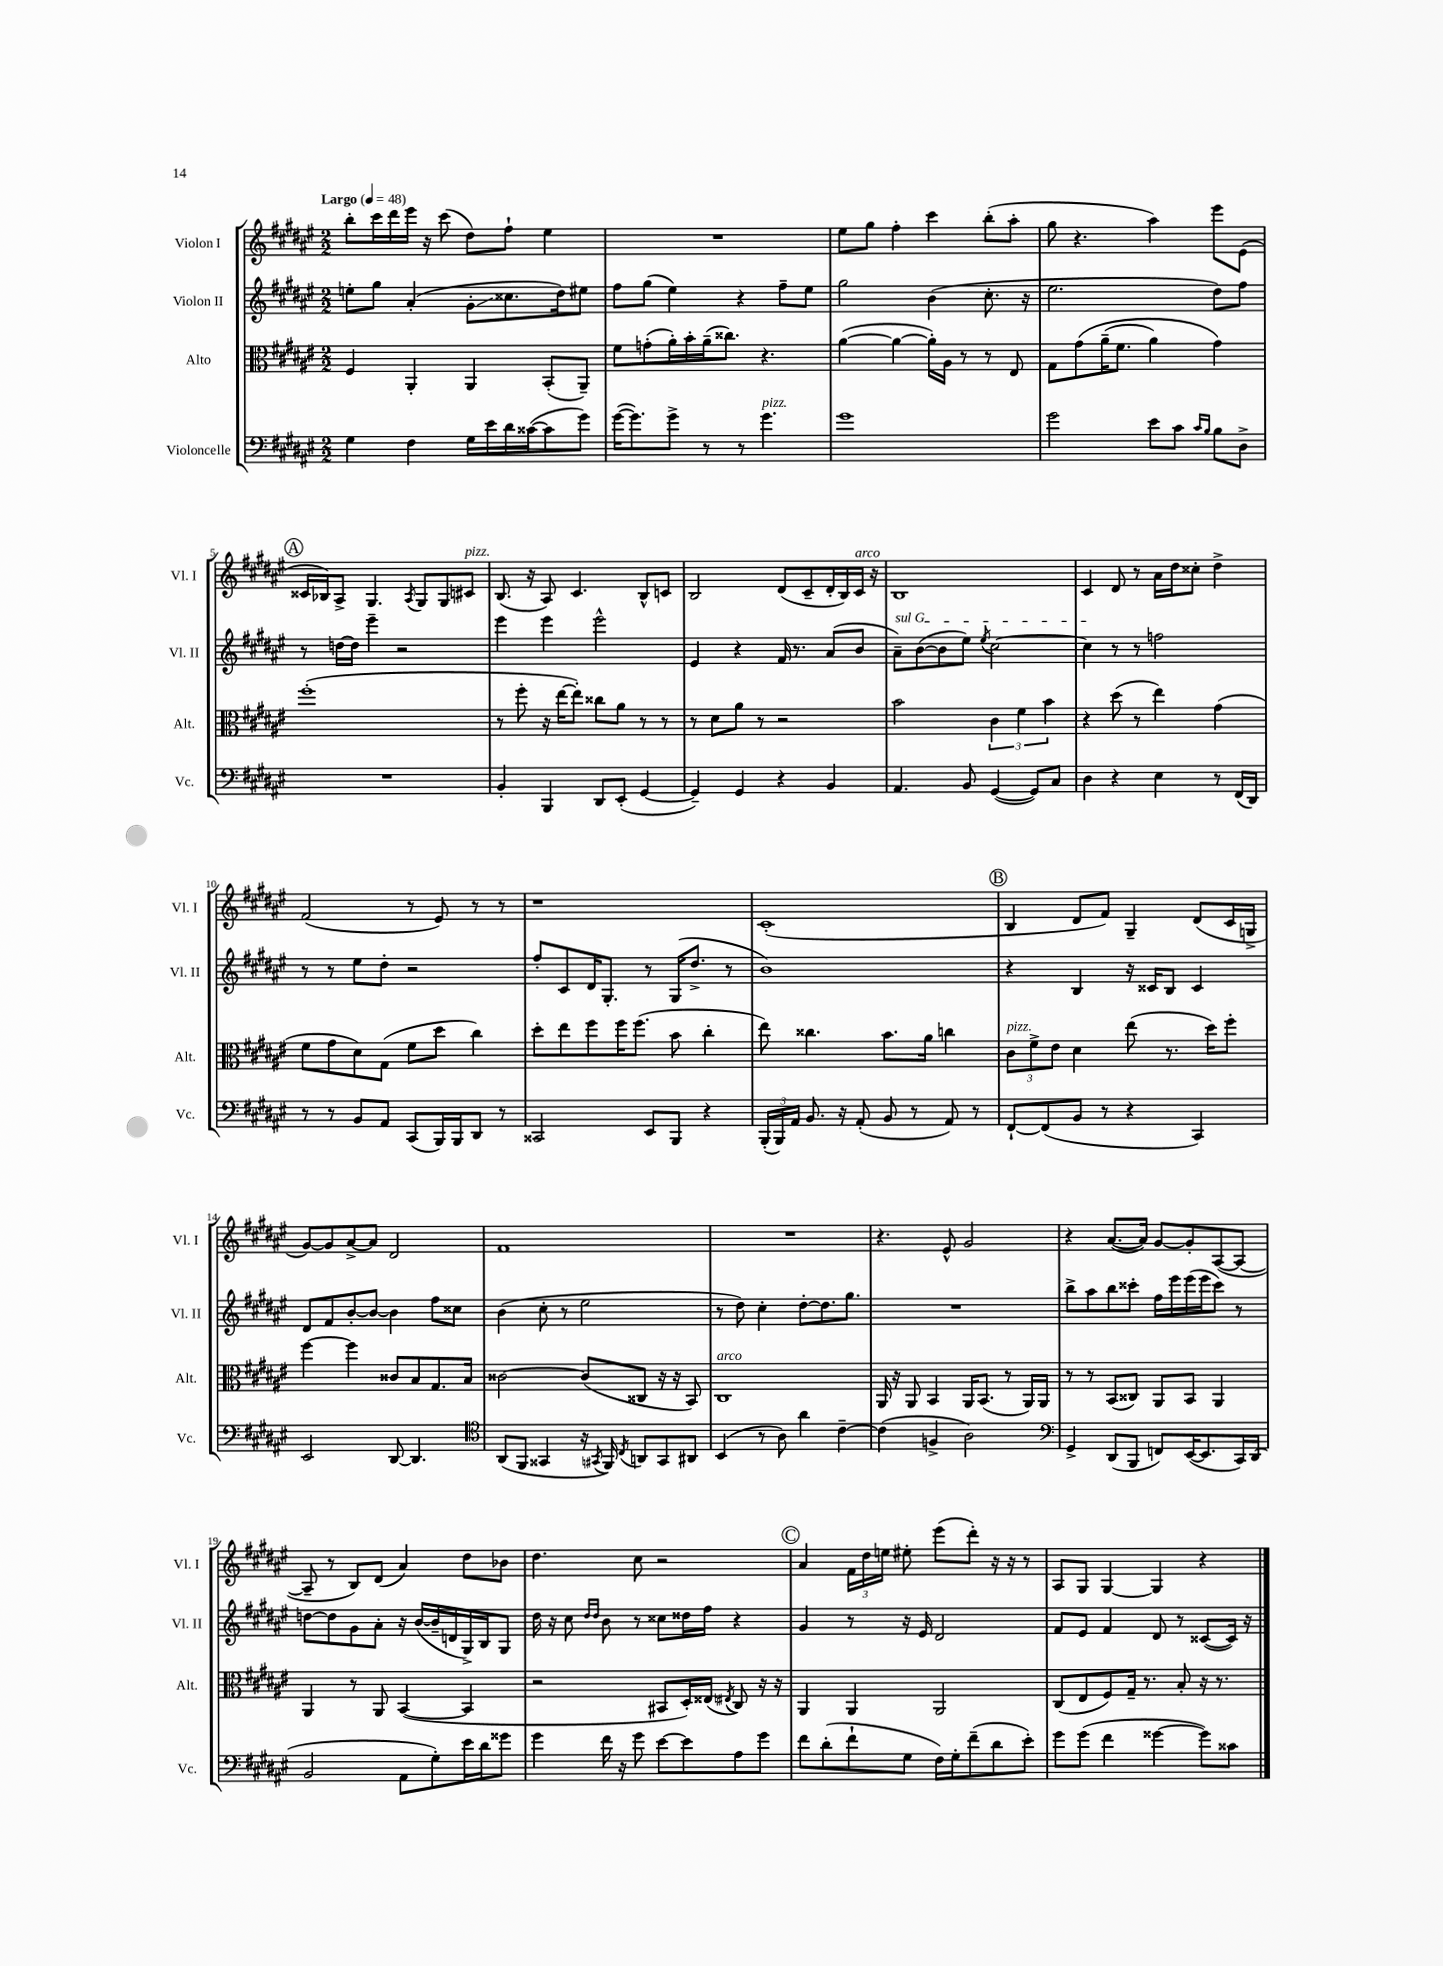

**kern	**kern	**kern	**kern
*staff4	*staff3	*staff2	*staff1
*clefF4	*clefC3	*clefG2	*clefG2
*k[f#c#g#d#a#e#]	*k[f#c#g#d#a#e#]	*k[f#c#g#d#a#e#]	*k[f#c#g#d#a#e#]
*M2/2	*M2/2	*M2/2	*M2/2
*MM48	*MM48	*MM48	*MM48
4G#	4F#	8ee'	8bb'
.	.	8gg#	16ccc#
.	.	.	16ddd#
4F#	4AA#'	(4a#'	16eee#
.	.	.	16r
.	.	.	(8ccc#
16G#	4AA#	8g#'	8dd#)
16e#	.	.	.
16d#	.	8.cc##	8ff#`
([16c##	.	.	.
8c##]	(8BB'	.	4ee#
.	.	16dd#)	.
8g#)	8AA#~)	8ee#	.
=	=	=	=
([16g#	8f#	8ff#	1r
8.g#])	.	.	.
.	(8g'	(8gg#	.
8g#^	16a#')	4ee#)	.
.	16b'	.	.
8r	(16a#~	.	.
.	8.cc##)	.	.
8r	.	4r	.
4.g#	4.r	.	.
.	.	8ff#~	.
.	.	8ee#	.
=	=	=	=
1g#	([4a#	2gg#	8ee#
.	.	.	8gg#
.	4a#_	.	4ff#'
.	16a#'])	(4b	4ccc#
.	16A#	.	.
.	8r	.	.
.	8r	8.cc#'	(8bb'
.	8E#	.	8aa#'
.	.	16r	.
=	=	=	=
2g#	8G#	2.ee#	8gg#
.	&(8g#	.	4.r
.	(16a#~	.	.
.	8.f#	.	.
8e#	4a#)	.	4aa#)
8c#	.	.	.
16qqc#	.	.	.
16qqB	.	.	.
8B	4g#&)	8dd#)	8eee#
8D#^	.	8ff#	(8e#
=	=	=	=
1r	(1ff#'	8r	16c##
.	.	.	16B-)
.	.	[16dd	8A#^
.	.	16dd]	.
.	.	4eee#~	4.G#
.	.	2r	.
.	.	.	8qA#
.	.	.	8G#
.	.	.	8G#
.	.	.	8c#
=	=	=	=
4BB'	8r	4eee#	(8.B
.	8ff#'	.	.
.	.	.	16r
4BBB	16r	4eee#	8A#)
.	[16ee#	.	.
.	8ee#'])	.	4.c#
8DD#	8cc##	2eee#^^	.
(8EE#'	8a#	.	.
[4GG#	8r	.	8B^^
.	8r	.	8c
=	=	=	=
4GG#~])	8r	4e#	2B
.	8d#	.	.
4GG#	8a#	4r	.
.	8r	.	.
4r	2r	16f#	(8d#
.	.	8.r	.
.	.	.	8c#~
4BB	.	(8a#	16d#'
.	.	.	16B)
.	.	8b	16c#
.	.	.	16r
=	=	=	=
4.AA#	2b	8a#~)	1B
.	.	([8b	.
.	.	8b]	.
8BB	.	8ee#)	.
.	.	8qee#	.
([4GG#	6c#	[2cc#	.
.	6f#	.	.
8GG#])	.	.	.
.	6b	.	.
8C#	.	.	.
=	=	=	=
4D#	4r	4cc#]	4c#
4r	(8dd#	8r	8d#
.	8r	8r	8r
4E#	4ee#)	2ff	16a#
.	.	.	16dd#
.	.	.	8cc##'
8r	(4g#	.	4dd#^
(16FF#	.	.	.
16DD#)	.	.	.
=	=	=	=
8r	8f#	8r	(2f#
8r	8g#	8r	.
8BB	8d#)	8ee#	.
8AA#	(8G#	8dd#'	.
(8CC#	8f#	2r	8r
16BBB)	8dd#	.	8e#)
16BBB	.	.	.
8DD#	4cc#)	.	8r
8r	.	.	8r
=	=	=	=
2CC##	8dd#'	8ff#'	1r
.	8ee#	8c#	.
.	8ff#	16d#	.
.	.	8.G#'	.
.	16ff#	.	.
.	(8.ff#	.	.
8EE#	.	8r	.
8BBB	8b	(16G#	.
.	.	8.dd#^	.
4r	4cc#'	.	.
.	.	8r	.
=	=	=	=
(24BBB'	8ee#)	1b)	(1c#'
24BBB)	.	.	.
24AA#	.	.	.
8.BB	4.cc##	.	.
16r	.	.	.
(8AA#'	.	.	.
8BB	8.b	.	.
8r	.	.	.
.	16a#	.	.
8AA#)	4cc	.	.
8r	.	.	.
=	=	=	=
[8FF#`	12c#	4r	4B
.	12f#^	.	.
(8FF#]	.	.	.
.	12e#	.	.
8BB	4d#	4B	8d#
8r	.	.	8f#)
4r	(8ee#	16r	4G#~
.	.	16c##	.
.	8.r	8B	.
4CC#)	.	4c##	(8d#
.	16dd#)	.	.
.	8ff#'	.	16c#
.	.	.	16G^
=	=	=	=
2EE#	[4ff#	8d#	[8g#)
.	.	8f#	8g#]
.	4ff#]	[8b'	[8a#^
.	.	8b_	8a#]
[8DD#	8c##	4b]	2d#
4.DD#]	8B	.	.
.	8.G#	8ff#	.
.	.	8cc##	.
.	16B	.	.
=	=	=	=
*clefC4	*	*	*
(8AA#	[2c##	(4b	1f#
8FF#	.	.	.
4GG##	.	8cc#'	.
.	.	8r	.
16r	(8c##]	2ee#	.
8qGG#	.	.	.
16FF#)	.	.	.
8qC#	.	.	.
8AA	8C##	.	.
8GG#	16r	.	.
.	16r	.	.
8AA#	8BB)	.	.
=	=	=	=
(4BB	1C#	8r	1r
.	.	8dd#)	.
8r	.	4cc#'	.
8A#)	.	.	.
4a#	.	[8dd#'	.
.	.	8.dd#]	.
[4c#~	.	.	.
.	.	8.gg#	.
=	=	=	=
(4c#]	16AA#	1r	4.r
.	16r	.	.
.	8AA#	.	.
4F^	4BB	.	.
.	.	.	8e#^^
2A#)	16AA#	.	2g#
.	(8.BB	.	.
.	8r	.	.
.	16AA#)	.	.
.	16AA#	.	.
=	=	=	=
*clefF4	*	*	*
4GG#^	8r	8bb^	4r
.	8r	8aa#	.
(8DD#	(8BB	8bb	([8.a#
8BBB	8C##)	8ccc##'	.
.	.	.	16a#])
8FF)	8AA#	16ff#	[8g#
.	.	16eee#	.
([16EE#	8BB	(16eee#	8g#']
8.EE#]	.	16eee#	.
.	4AA#	8ccc##)	([8A#
16CC#)	.	8r	8A#_
(16DD#	.	.	.
=	=	=	=
2BB	4AA#	[8dd	8A#~]
.	.	8dd]	8r
.	8r	8g#	8B)
.	8AA#	8a#'	(8d#
8AA#	([4BB	16r	4a#)
.	.	([16b	.
8G#')	.	16b~]	.
.	.	16d	.
16e#	4BB]	16G#^)	8dd#
16d#	.	16B	.
8g##	.	8G#	8b-
=	=	=	=
4g#	2r	16dd#	4.dd#
.	.	16r	.
.	.	8cc#	.
.	.	16qqdd#	.
.	.	16qqdd#	.
16f#	.	8b	.
16r	.	.	.
8g#	.	8r	8cc#
[8e#	8BB#	8cc##	2r
8e#]	16D#')	16dd##	.
.	(16E##	16ff#	.
.	8qE#	.	.
8A#	8C#)	4r	.
8g#	16r	.	.
.	16r	.	.
=	=	=	=
8f#	4AA#	4g#	4a#
(8d#'	.	.	.
8f#`	4AA#	8r	24f#
.	.	.	24dd#
.	.	.	24ee
8G#	.	16r	8ee#'
.	.	16e#	.
16F#)	2AA#	2d#	(8eee#
16G#'	.	.	.
(8f#~	.	.	8ddd#')
8d#	.	.	16r
.	.	.	16r
8e#')	.	.	8r
=	=	=	=
8g#	(8C#	8f#	8A#
(8g#	8E#	8e#	8G#
4f#	8F#)	4f#	[4G#
.	16G#~	.	.
.	8.r	.	.
[4g##	.	8d#	4G#]
.	8B'	8r	.
8g##])	16r	([8c##	4r
.	8.r	.	.
8c##	.	16c##])	.
.	.	16r	.
==	==	==	==
*-	*-	*-	*-
